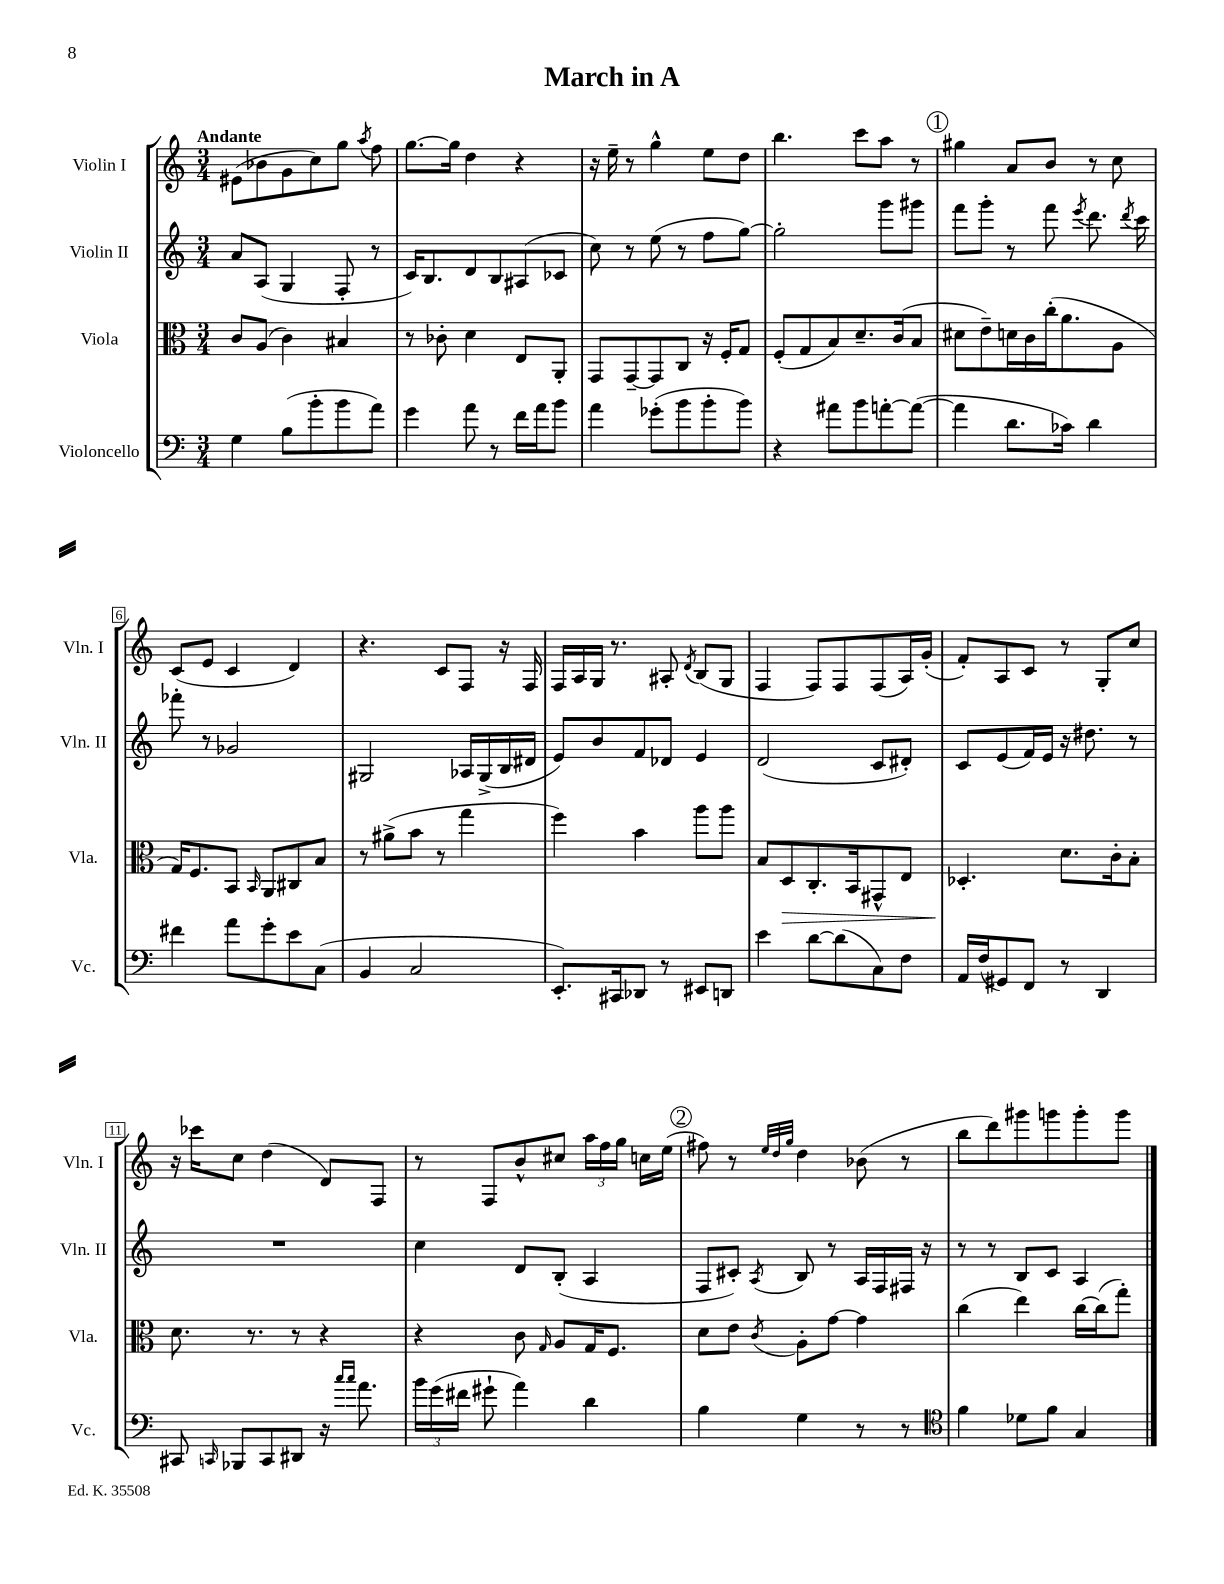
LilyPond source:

\header { title = "March in A" }
<<
\new StaffGroup <<
\new Staff = "s0" \with { instrumentName = "Violin I" shortInstrumentName = "Vln. I" } {
    \clef treble \key c \major \numericTimeSignature \time 3/4 \tempo "Andante"
    \autoBeamOff eis'8[( bes'8 g'8 c''8) g''8] \acciaccatura { a''8 } f''8 |
    g''8.[~ g''16] d''4 r4 |
    r16 e''16-- r8 g''4-^ e''8[ d''8] |
    b''4. c'''8[ a''8] r8 |
    \mark \markup { \circle "1" } gis''4 a'8[ b'8] r8 c''8 |
    c'8[( e'8] c'4 d'4) |
    r4. c'8[ f8] r16 f16 |
    f16[ a16 g16] r8. ais8-. \acciaccatura { d'8 } b8[( g8] |
    f4 f8[) f8 f8( a16) g'16]-.( |
    f'8[-.) a8 c'8] r8 g8[-. c''8] |
    r16 ces'''16[ c''8] d''4( d'8[) f8] |
    r8 f8[ b'8-^ cis''8] \tuplet 3/2 { a''16[ f''16 g''16] } c''16[ e''16]( |
    \mark \markup { \circle "2" } fis''8) r8 \grace { e''32[ d''32 g''32] } d''4 bes'8( r8 |
    b''8[ d'''8) gis'''8 g'''8 g'''8-. g'''8] \bar "|." |
}
\new Staff = "s1" \with { instrumentName = "Violin II" shortInstrumentName = "Vln. II" } {
    \clef treble \key c \major \numericTimeSignature \time 3/4
    \autoBeamOff a'8[ a8]( g4 f8-. r8 |
    c'16[) b8. d'8 b8 ais8( ces'8] |
    c''8) r8 e''8( r8 f''8[ g''8]~) |
    g''2-. g'''8[ gis'''8] |
    \mark \markup { \circle "1" } f'''8[ g'''8]-. r8 f'''8 \acciaccatura { e'''8 } d'''8. \acciaccatura { d'''8 } c'''16 |
    fes'''8-. r8 ges'2 |
    gis2 aes16[ gis16->( b16 dis'16] |
    e'8[) b'8 f'8 des'8] e'4 |
    d'2( c'8[ dis'8]-.) |
    c'8[ e'8( f'16) e'16] r16 dis''8. r8 |
    R2. |
    c''4 d'8[ b8]-.( a4 |
    \mark \markup { \circle "2" } f8[ cis'8]-.) \acciaccatura { a8 } b8 r8 a16[ f16 fis16] r16 |
    r8 r8 b8[ c'8] a4 \bar "|." |
}
\new Staff = "s2" \with { instrumentName = "Viola" shortInstrumentName = "Vla." } {
    \clef alto \key c \major \numericTimeSignature \time 3/4
    \autoBeamOff c'8[ a8]( c'4) bis4 |
    r8 ces'8-. d'4 e8[ a,8]-. |
    g,8[ g,8~-- g,8 c8] r16 f16[-. g8] |
    f8[-.( g8 b8) d'8.-- c'16( b8] |
    \mark \markup { \circle "1" } dis'8[ e'8--) d'16 c'16 c''16-.( a'8. a8] |
    g16[) f8. b,8] \grace { b,16 } a,8[ cis8 b8] |
    r8 ais'8[->( b'8] r8 g''4 |
    f''4) b'4 a''8[ a''8] |
    b8[ d8\> c8.-. b,16 gis,8-^ e8] |
    des4.-.\! d'8.[ c'16-. b8]-. |
    d'8. r8. r8 r4 |
    r4 c'8 \grace { g16 } a8[ g16 f8.] |
    \mark \markup { \circle "2" } d'8[ e'8] \acciaccatura { c'8 } a8[-. g'8]~ g'4 |
    c''4( e''4) c''16[~ c''16( g''8]-.) \bar "|." |
}
\new Staff = "s3" \with { instrumentName = "Violoncello" shortInstrumentName = "Vc." } {
    \clef bass \key c \major \numericTimeSignature \time 3/4
    \autoBeamOff g4 b8[( b'8-. b'8 a'8]) |
    g'4 a'8 r8 f'16[ a'16 b'8] |
    a'4 ges'8[-.( b'8 b'8-. b'8]) |
    r4 ais'8[ b'8 a'8~-. a'8]~( |
    \mark \markup { \circle "1" } a'4 d'8.[ ces'16]) d'4 |
    fis'4 a'8[ g'8-. e'8 c8]( |
    b,4 c2 |
    e,8.[-.) cis,16 des,8] r8 eis,8[ d,8] |
    e'4 d'8[~ d'8( c8) f8] |
    a,16[ f16( gis,8) f,8] r8 d,4 |
    cis,8 \grace { c,16 } bes,,8[ c,8 dis,8] r16 \grace { c''16[ c''16] } a'8. |
    \tuplet 3/2 { b'16[ g'16( fis'16] } gis'8-! a'4) d'4 |
    \mark \markup { \circle "2" } b4 g4 r8 r8 |
    \clef tenor f'4 des'8[ f'8] g4 \bar "|." |
}
>>
>>
\layout { \context { \Score \override BarNumber.stencil = #(make-stencil-boxer 0.1 0.3 ly:text-interface::print) } }
